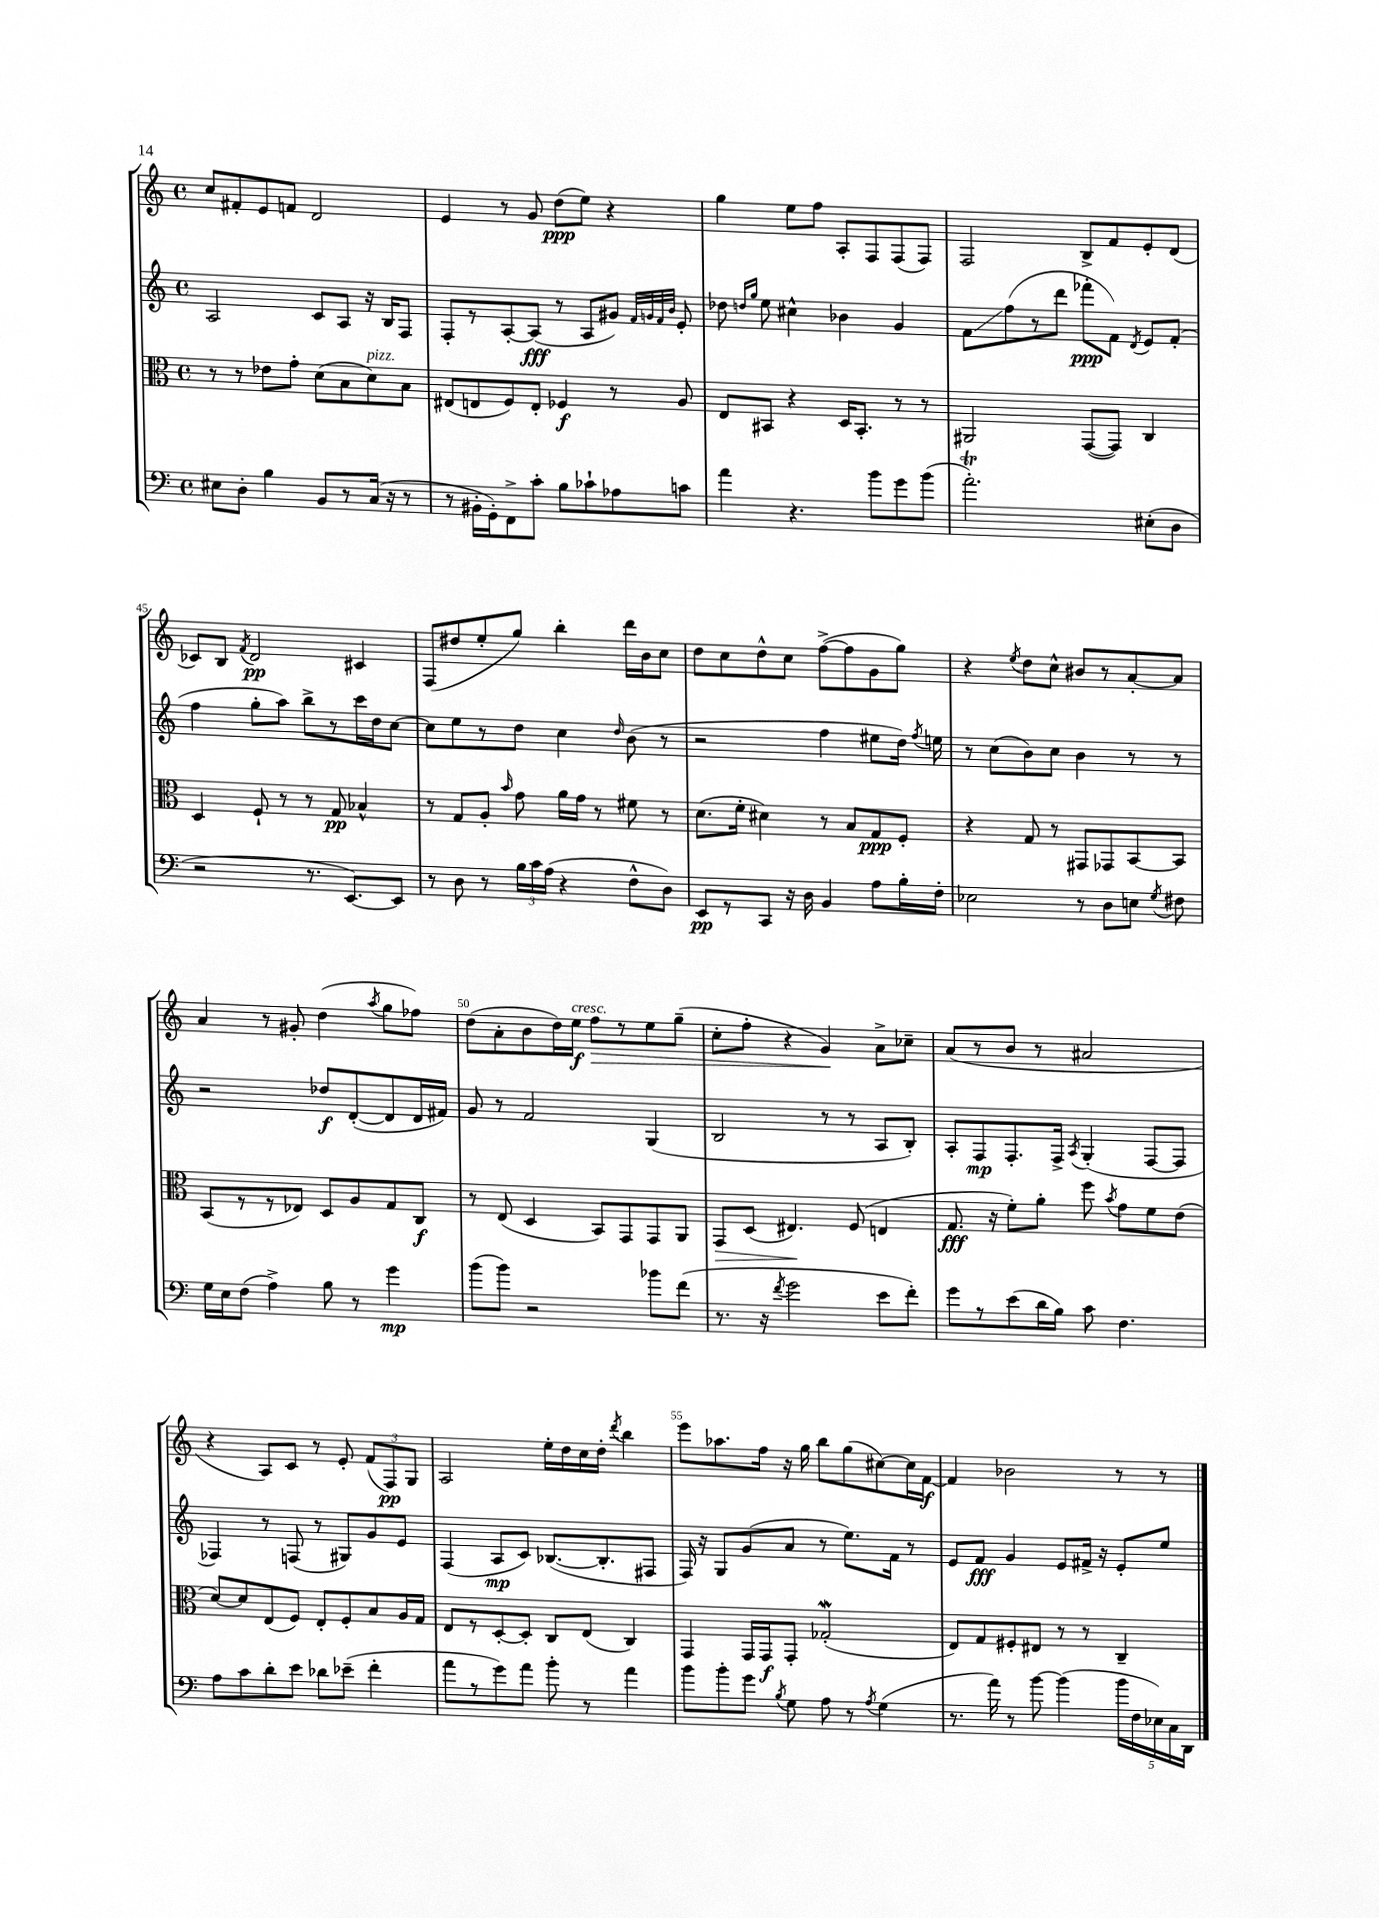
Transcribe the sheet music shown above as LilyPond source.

<<
\new StaffGroup <<
\new Staff = "s0" {
    \clef treble \key c \major \defaultTimeSignature \time 4/4
    \autoBeamOff c''8[ fis'8-. e'8 f'8] d'2 |
    e'4 r8 g'8 d''8[\ppp( e''8]) r4 |
    g''4 e''8[ f''8] a8[-. f8 f8( f8]) |
    f2 b8[-> f'8 e'8-. d'8]( |
    ces'8[) b8] \acciaccatura { f'8 } d'2\pp cis'4 |
    f8[( dis''8 e''8-. g''8]) b''4-. d'''16[ b'16 c''8] |
    d''8[ c''8 d''8-^ c''8] f''8[~->( f''8 g'8 g''8]) |
    r4 \acciaccatura { e''8 } d''8[ c''8]-^ bis'8[ r8 a'8~-. a'8] |
    a'4 r8 gis'8-. d''4( \acciaccatura { a''8 } g''8[ fes''8]) |
    d''8[( a'8-. b'8 d''16) e''16]\f^\markup { \italic "cresc." } f''8[\> r8 e''8 g''8]--( |
    c''8[-. f''8]-. r4 g'4\!) a'8[-> ces''8]-- |
    a'8[( r8 b'8] r8 ais'2 |
    r4 a8[) c'8] r8 e'8-. \tuplet 3/2 { f'8[( f8\pp) g8] } |
    a2 e''16[-. d''16 c''16 d''16]-. \acciaccatura { d'''8 } b''4 |
    e'''8[ aes''8. f''16] r16 g''16 b''8[ g''8( cis''8~) cis''16 f'16]~\f |
    f'4 bes'2 r8 r8 \bar "|." |
}
\new Staff = "s1" {
    \clef treble \key c \major \defaultTimeSignature \time 4/4
    \autoBeamOff a2 c'8[ a8] r16 b16[ f8] |
    f8[-. r8 a8~-. a8]\fff( r8 a8[ gis'8]) \grace { f'32[ g'32 f'32 b'32] } e'8-. |
    des''8 \grace { d''16[ g''16] } e''8 cis''4-^ bes'4 g'4 |
    f'8[\glissando f''8( r8 d'''8] fes'''8[-.\ppp f'8]) \acciaccatura { d'8 } e'8[ f'8]-.( |
    f''4 g''8[-. a''8]) b''8[-> r8 c'''16 d''16 c''8]~ |
    c''8[ e''8 r8 d''8] c''4 \grace { d''16 } b'8( r8 |
    r2 f''4 eis''8[ d''16]) \acciaccatura { f''8 } e''16 |
    r8 c''8[( b'8) c''8] b'4 r8 r8 |
    r2 des''8[\f d'8~-.( d'8 d'16 fis'16]) |
    g'8 r8 f'2 g4( |
    b2 r8 r8 a8[ b8]-.) |
    a8[-. f8\mp f8.-. f16]-> \acciaccatura { a8 } g4-.( f8[~ f8] |
    fes4) r8 f8( r8 gis8[) g'8 e'8] |
    f4( a8[\mp c'8]) bes8.[~( bes8.-. fis8] |
    f16) r16 g8[ g'8( a'8] r8 e''8.[) f'16] r8 |
    e'8[ f'8]\fff g'4 e'8[ fis'16]-> r16 e'8[-. e''8] \bar "|." |
}
\new Staff = "s2" {
    \clef alto \key c \major \defaultTimeSignature \time 4/4
    \autoBeamOff r8 r8 ees'8[ g'8]-. d'8[( b8 d'8^\markup { \italic "pizz." }) b8] |
    eis8[( e8 f8) e8]-. fes4\f r8 a8 |
    e8[ bis,8] r4 d16[ bis,8.]-. r8 r8 |
    ais,2 g,8[~( g,8]) c4 |
    d4 f8-! r8 r8 g8\pp bes4-^ |
    r8 g8[ a8]-. \grace { b'16 } g'8 a'16[ g'16] r8 fis'8 r8 |
    d'8.[( f'16]-. dis'4) r8 b8[ g8\ppp f8]-. |
    r4 g8 r8 gis,8[ ges,8 b,8~ b,8] |
    b,8[( r8 r8 ees8]) d8[ a8 g8 c8]\f |
    r8 e8( d4 b,8[) g,8 g,8 a,8] |
    g,8[\> d8]( eis4.\!) f8( e4 |
    g8.\fff r16 f'8[-.) a'8]-. f''8 \acciaccatura { b'8 } g'8[ f'8 e'8]( |
    d'8[~) d'8 e8( f8]) e8[-. f8-. b8 a16 g16] |
    e8[ r8 d8~-. d8]-. c8[ e8]( c4) |
    g,4 g,16[ g,16\f g,8]-. ges2-.\mordent( |
    e8[) g8 fis8-. eis8] r8 r8 c4-- \bar "|." |
}
\new Staff = "s3" {
    \clef bass \key c \major \defaultTimeSignature \time 4/4
    \autoBeamOff eis8[ d8]-. b4 b,8[ r8 c16]( r16 r8 |
    r8 bis,16[-. g,16-.) f,8-> c'8]-. b8[ ces'8-! aes8 c'8] |
    a'4 r4. b'8[ g'8 b'8]( |
    a'2.-.\trill) eis8[-.( d8] |
    r2 r8. e,8.[~) e,8] |
    r8 d8 r8 \tuplet 3/2 { b16[ c'16 a16]( } r4 f8[-^ d8]) |
    e,8[\pp r8 c,8] r16 d16 b,4 a8[ b16-. f16]-. |
    ees2 r8 d8[ e8] \acciaccatura { g8 } fis8 |
    g16[ e16 f8]( a4->) b8 r8 g'4\mp |
    b'8[( b'8]) r2 bes'8[ f'8]( |
    r8. r16 \acciaccatura { f'8 } g'2 e'8[ f'8]-.) |
    g'8[ r8 e'8( d'16 b16]) c'8 f4. |
    a8[ c'8 d'8-. e'8] des'8[ ees'8]--( f'4-. |
    a'8[ r8 g'8) a'8] b'8-. r8 a'4 |
    b'8[ b'8-. g'8] \acciaccatura { b8 } g8 a8 r8 \acciaccatura { a8 } g4( |
    r8. a'16) r8 b'8~ b'4( \tuplet 5/4 { b'16[ f16 ees16) c16 d,16] } \bar "|." |
}
>>
>>
\layout { \context { \Score currentBarNumber = #41 \override BarNumber.break-visibility = ##(#f #t #t) barNumberVisibility = #(every-nth-bar-number-visible 5) } }
